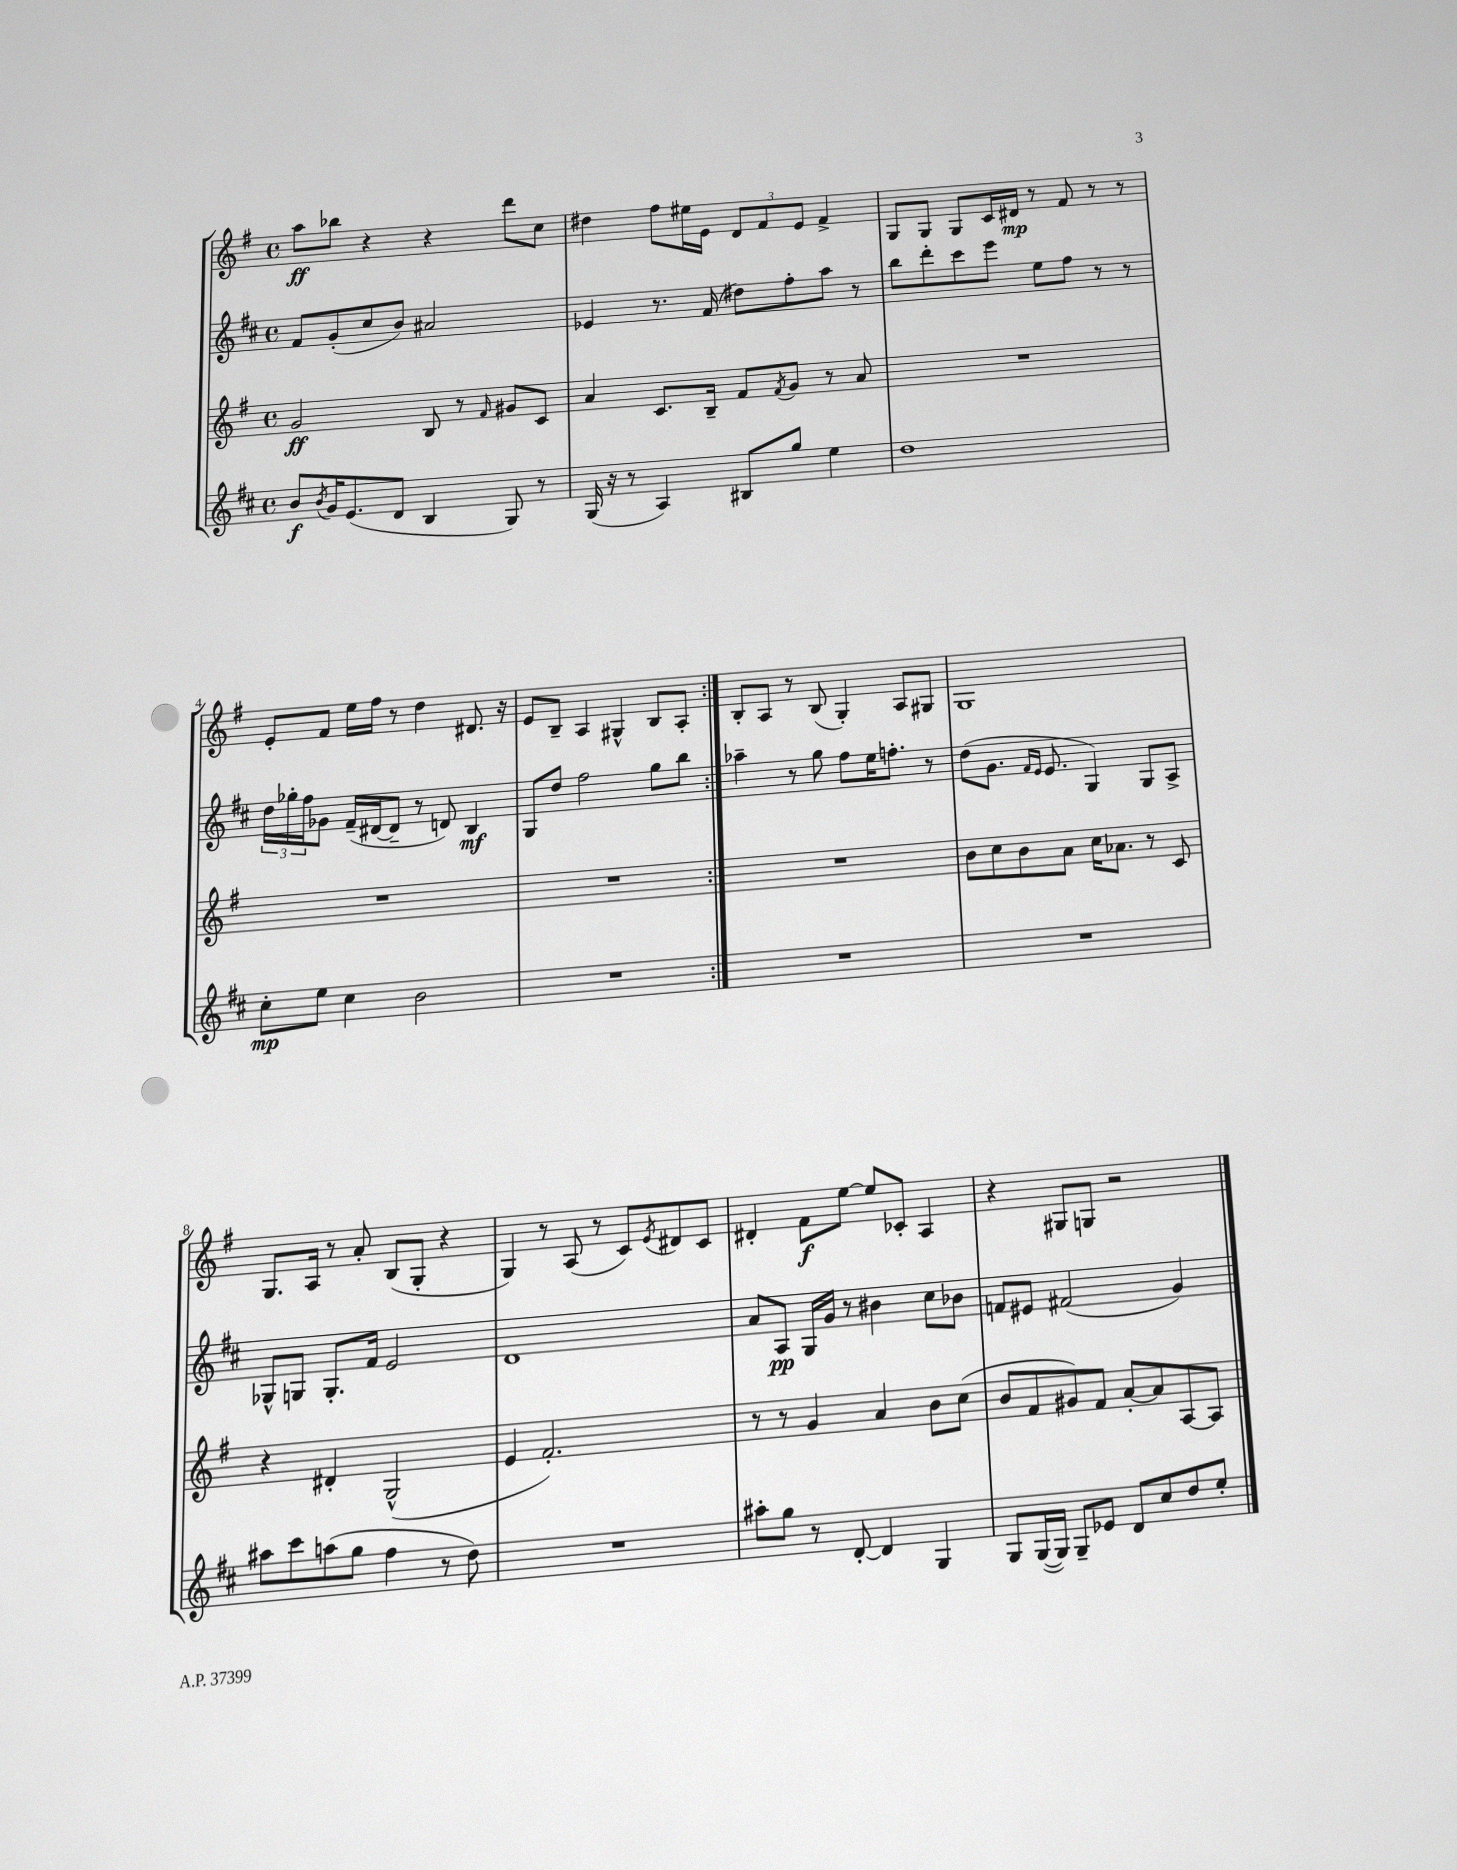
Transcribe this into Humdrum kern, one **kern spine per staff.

**kern	**dynam	**kern	**dynam	**kern	**dynam	**kern	**dynam
*part4	*part4	*part3	*part3	*part2	*part2	*part1	*part1
*staff4	*staff4	*staff3	*staff3	*staff2	*staff2	*staff1	*staff1
*clefG2	*	*clefG2	*	*clefG2	*	*clefG2	*
*k[f#c#]	*	*k[f#]	*	*k[f#c#]	*	*k[f#]	*
*M4/4	*	*M4/4	*	*M4/4	*	*M4/4	*
*met(c)	*	*met(c)	*	*met(c)	*	*met(c)	*
=1	=1	=1	=1	=1	=1	=1	=1
8b/L	f	2g/	ff	8f#/L	.	8aa\L	ff
8qb/	.	.	.	.	.	.	.
16g/K	.	.	.	(8g'/	.	8bb-X\J	.
(8.e/	.	.	.	.	.	.	.
.	.	.	.	8cc#/	.	4r	.
8d/J	.	.	.	8b/J)	.	.	.
4B/	.	8B/	.	2a#X/	.	4r	.
.	.	8r	.	.	.	.	.
.	.	16qqf#/	.	.	.	.	.
8G/)	.	8g#X/L	.	.	.	8ddd\L	.
8r	.	8c/J	.	.	.	8cc\J	.
=2	=2	=2	=2	=2	=2	=2	=2
(16G/	.	4a/	.	4e-X/	.	4dd#X\	.
16r	.	.	.	.	.	.	.
8r	.	.	.	.	.	.	.
4A/)	.	8.c/L	.	8.r	.	8ff#\L	.
.	.	.	.	.	.	16ee#X\L	.
.	.	16B~/Jk	.	(16f#/	.	16e\JJ	.
8B#X/L	.	8f#/L	.	8dd#X\L)	.	12d/L	.
.	.	.	.	.	.	12f#/	.
.	.	8qf#/	.	.	.	.	.
8gg/J	.	8g/J	.	8ff#'\	.	.	.
.	.	.	.	.	.	12e/J	.
4ee\	.	8r	.	8aa\J	.	4f#^/	.
.	.	8a/	.	8r	.	.	.
=3	=3	=3	=3	=3	=3	=3	=3
1dd	.	1r	.	8bb\L	.	8G/L	.
.	.	.	.	8ddd'\	.	8G/J	.
.	.	.	.	8ccc#\	.	8G/L	.
.	.	.	.	8eee\J	.	16c/L	.
.	.	.	.	.	.	16d#X/JJ	mp
.	.	.	.	8ee\L	.	8r	.
.	.	.	.	8ff#\J	.	8f#/	.
.	.	.	.	8r	.	8r	.
.	.	.	.	8r	.	8r	.
!!LO:LB:g=z
=4	=4	=4	=4	=4	=4	=4	=4
8cc#'\L	mp	1r	.	24dd\LL	.	8e'/L	.
.	.	.	.	24gg-X'\	.	.	.
.	.	.	.	24ff#\J	.	.	.
8ee\J	.	.	.	8g-X\J	.	8f#/J	.
4cc#\	.	.	.	(16f#~/LL	.	16ee\LL	.
.	.	.	.	[16d#X/J	.	16ff#\JJ	.
.	.	.	.	8d#~/J]	.	8r	.
2b\	.	.	.	8r	.	4dd\	.
.	.	.	.	8dn/)	.	.	.
.	.	.	.	4B/	mf	8.d#X/	.
.	.	.	.	.	.	16r	.
=5	=5	=5	=5	=5	=5	=5	=5
1r	.	1r	.	8G/L	.	8e/L	.
.	.	.	.	8dd/J	.	8B~/J	.
.	.	.	.	2ff#\	.	4A/	.
.	.	.	.	.	.	4G#X^^/	.
.	.	.	.	8gg\L	.	8B/L	.
.	.	.	.	8bb\J	.	8A'/J	.
=6:|!	=6:|!	=6:|!	=6:|!	=6:|!	=6:|!	=6:|!	=6:|!
1r	.	1r	.	4aa-X~\	.	8B'/L	.
.	.	.	.	.	.	8A/J	.
.	.	.	.	8r	.	8r	.
.	.	.	.	8gg\	.	(8B/	.
.	.	.	.	8ff#\L	.	4G'/)	.
.	.	.	.	16ee\K	.	.	.
.	.	.	.	8.ffn'\J	.	.	.
.	.	.	.	.	.	8A/L	.
.	.	.	.	8r	.	8G#X/J	.
=7	=7	=7	=7	=7	=7	=7	=7
1r	.	8b\L	.	(8dd\L	.	1G	.
.	.	8cc\	.	8.g\J	.	.	.
.	.	8b\	.	.	.	.	.
.	.	.	.	16qqf#/LL	.	.	.
.	.	.	.	16qqe/JJ	.	.	.
.	.	.	.	8.e/	.	.	.
.	.	8a\J	.	.	.	.	.
.	.	16cc\KL	.	4G/)	.	.	.
.	.	8.a-X\J	.	.	.	.	.
.	.	8r	.	8G/L	.	.	.
.	.	8c/	.	8A^/J	.	.	.
!!LO:LB:g=z
=8	=8	=8	=8	=8	=8	=8	=8
8aa#X\L	.	4r	.	8G-X^^/L	.	8.G/L	.
8ccc#\	.	.	.	8Gn/J	.	.	.
.	.	.	.	.	.	16A/Jk	.
(8aan\	.	4d#X'/	.	8.G'/L	.	8r	.
8gg\J	.	.	.	.	.	8a'/	.
.	.	.	.	16f#/Jk	.	.	.
4ff#\	.	(2G^^/	.	2e/	.	(8B/L	.
.	.	.	.	.	.	8G'/J	.
8r	.	.	.	.	.	4r	.
8dd\)	.	.	.	.	.	.	.
=9	=9	=9	=9	=9	=9	=9	=9
1r	.	4e/	.	1d	.	4G/)	.
.	.	2.f#'/)	.	.	.	8r	.
.	.	.	.	.	.	(8A/	.
.	.	.	.	.	.	8r	.
.	.	.	.	.	.	8c/L)	.
.	.	.	.	.	.	8qe/	.
.	.	.	.	.	.	8d#X/	.
.	.	.	.	.	.	8c/J	.
=10	=10	=10	=10	=10	=10	=10	=10
8aa#X'\L	.	8r	.	8a/L	.	4d#X'/	.
8gg\J	.	8r	.	8A/J	pp	.	.
8r	.	4g/	.	16G/LL	.	8f#\L	f
.	.	.	.	16g/JJ	.	.	.
[8d'/	.	.	.	8r	.	[8ee\J	.
4d/]	.	4a/	.	4b#X\	.	8ee/L]	.
.	.	.	.	.	.	8c-X'/J	.
4G/	.	8b\L	.	8cc#\L	.	4A/	.
.	.	(8cc\J	.	8b-X\J	.	.	.
=11	=11	=11	=11	=11	=11	=11	=11
8G/L	.	8b/L	.	8fn/L	.	4r	.
([16G/L	.	8f#/	.	8e#X/J	.	.	.
16G/JJ])	.	.	.	.	.	.	.
8G~/L	.	8g#X/)	.	(2f#X/	.	8G#X/L	.
8e-X/J	.	8f#/J	.	.	.	8Gn/J	.
8d/L	.	[8a'/L	.	.	.	2r	.
8cc#/	.	8a/]	.	.	.	.	.
8dd/	.	[8A/	.	4g/)	.	.	.
8ee'/J	.	8A/J]	.	.	.	.	.
==	==	==	==	==	==	==	==
*-	*-	*-	*-	*-	*-	*-	*-
